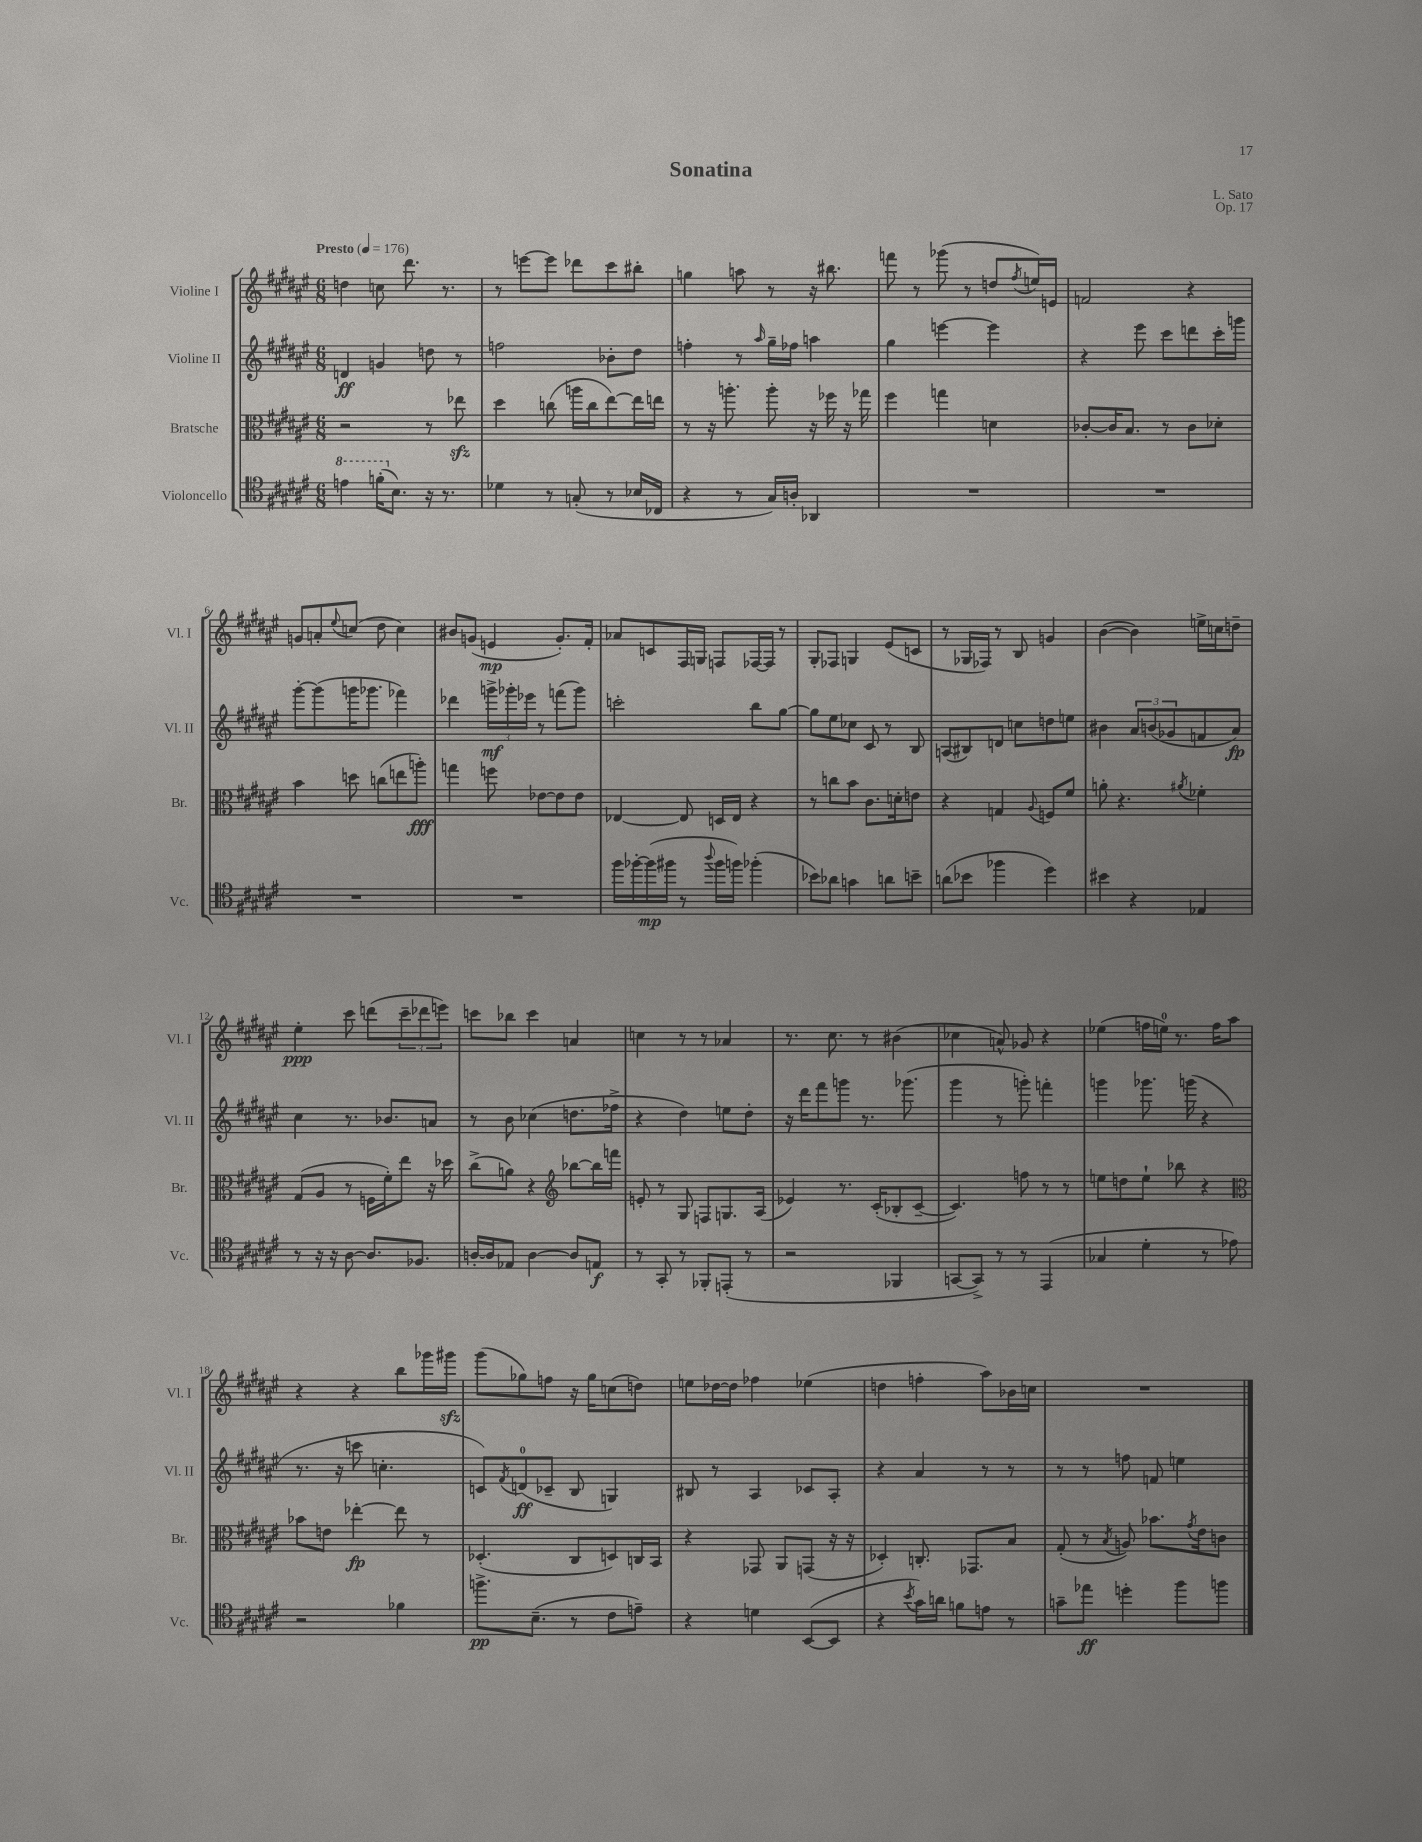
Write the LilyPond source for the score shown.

\header { title = "Sonatina" composer = "L. Sato" opus = "Op. 17" }
<<
\new StaffGroup <<
\new Staff = "s0" \with { instrumentName = "Violine I" shortInstrumentName = "Vl. I" } {
    \clef treble \key fis \major \numericTimeSignature \time 6/8 \tempo "Presto" 4 = 176
    d''4 c''8 dis'''8. r8. |
    r8 e'''8~ e'''8 des'''8 cis'''8 bis''8-. |
    g''4 a''8 r8 r16 bis''8. |
    f'''8 r8 ges'''8( r8 d''8 \acciaccatura { fis''8 } e''16) e'16 |
    f'2 r4 |
    g'8 a'8-. \appoggiatura { eis''8 } c''8( dis''8 c''4) |
    bis'8 g'8( e'4\mp g'8.-.) fis'16-. |
    aes'8 c'8 fis16 g16 f8 fes16~ fes16 r8 |
    gis8-. fes8 g4 eis'8( c'8 |
    r8 ges16 fes16) r8 b8 g'4 |
    b'4~( b'4) e''16-> c''16 d''8-- |
    eis''4-.\ppp cis'''8 d'''8( \tuplet 3/2 { cis'''8-- des'''8 e'''8) } |
    c'''8 bes''8 c'''4 a'4 |
    c''4 r8 r8 aes'4 |
    r8. cis''8. r8 bis'4( |
    ces''4 a'8-^) ges'8 r4 |
    ees''4( f''16 e''16-0) r8. f''16 ais''8 |
    r4 r4 b''8 ges'''16 gis'''16\sfz |
    gis'''8( ges''8) f''8 r16 ges''16 c''8( d''8) |
    e''8 des''16~ des''16 fes''4 ees''4( |
    d''4 f''4-. ais''8) bes'16 c''16 |
    R2. \bar "|." |
}
\new Staff = "s1" \with { instrumentName = "Violine II" shortInstrumentName = "Vl. II" } {
    \clef treble \key fis \major \numericTimeSignature \time 6/8
    d'4\ff g'4 d''8 r8 |
    f''2 bes'8-. dis''8 |
    f''4-. r8 \grace { ais''16 } gis''16-- fes''16 a''4 |
    gis''4 e'''4~ e'''4 |
    r4 eis'''8 cis'''8 d'''8 cis'''16-. g'''16 |
    gis'''8~-. gis'''8( g'''16 ges'''8. fes'''4) |
    des'''4 \tuplet 3/2 { g'''16->\mf ges'''16-. ees'''16 } r8 f'''8( ges'''8) |
    c'''2-. b''8 gis''8~ |
    gis''8 eis''8 ces''8 cis'8 r8 b8 |
    a8( bis8) d'8 c''8 d''8 e''8 |
    bis'4 \tuplet 3/2 { ais'8 b'8( ges'8 } f'8 ais'8\fp) |
    cis''4 r8. bes'8. a'8 |
    r8 b'8 ces''4( d''8. fes''16-> |
    r4 dis''4) e''8 dis''8-. |
    r16 dis'''16 fis'''8 g'''8 r8. ges'''8.( |
    gis'''4 r8 g'''8-.) f'''4-. |
    g'''4 ges'''8. g'''16( r4 |
    r8. r16 c'''8 c''4.-. |
    c'8) \acciaccatura { fis'8 } d'8-0\ff( ces'8-- b8 g4) |
    bis8 r8 ais4 ces'8 ais8-. |
    r4 ais'4 r8 r8 |
    r8 r8 f''8 f'8 e''4 \bar "|." |
}
\new Staff = "s2" \with { instrumentName = "Bratsche" shortInstrumentName = "Br." } {
    \clef alto \key fis \major \numericTimeSignature \time 6/8
    r2 r8 ees''8\sfz |
    dis''4 c''8( a''16 c''16 eis''8~) eis''16 e''16 |
    r8 r16 a''8.-. a''8-. r16 fes''16 r16 ges''16 |
    fis''4 g''4 d'4 |
    ces'8~-. ces'16 b8. r8 ces'8 des'8-. |
    b'4 d''8 c''8( e''8 a''8-.\fff) |
    g''4 f''8 ees'8~ ees'8 ees'8 |
    ees4~ ees8 d16 ees16 r4 |
    r8 c''8 b'8 cis'8. d'16-. e'8 |
    r4 g4 \appoggiatura { ais8 } f8 fis'8 |
    a'8-. r4. \acciaccatura { ais'8 } fes'4-. |
    gis8( ais8 r8 f16 fis'16-.) eis''8 r16 des''16 |
    cis''8->( a'8) r4 \clef treble bes''8~ bes''16 f'''16 |
    e'8-. r8 gis8 f8 g8. ais16( |
    ees'4) r8. cis'16-.( bes8-. cis'8~-- |
    cis'4.) f''8 r8 r8 |
    e''8 d''8 e''8-! bes''8 r4 |
    \clef alto bes'8 e'8 ees''4~-.\fp ees''8 r8 |
    des4.-.( cis8 d8) c16 b,16 |
    r4 ges,8 ais,8 g,8( r16 r16 |
    des4-.) c8.-. ges,8. b8 |
    gis8-.( r8 \acciaccatura { b8 } a8) bes'8. \acciaccatura { gis'8 } eis'16 c'8 \bar "|." |
}
\new Staff = "s3" \with { instrumentName = "Violoncello" shortInstrumentName = "Vc." } {
    \clef tenor \key fis \major \numericTimeSignature \time 6/8
    \ottava #1 e''4 f''16-.( \ottava #0 b8.) r16 r8. |
    des'4 r8 g8-.( r8 bes16 ces16 |
    r4 r8 gis16) a16-. aes,4 |
    R2. |
    R2. |
    R2. |
    R2. |
    fis''16 fes''16~-. fes''16\mp( fis''16 r8 \appoggiatura { ais''8 } fis''16 f''16) fes''4-.( |
    bes'8) aes'8 g'4 a'8 b'8-- |
    a'8( bes'8 fes''4 dis''4) |
    bis'4 r4 ees4 |
    r8 r16 r16 ais8~ ais8. fes8. |
    a16~-. a16 ees8 a4~ a8 e8\f |
    r8 gis,8-. r8 fes,8-. e,8-.( r8 |
    r2 fes,4 |
    g,8~ g,8->) r8 r8 eis,4( |
    ges4 dis'4-. r8 ees'8) |
    r2 fes'4 |
    f''8.->\pp b8.--( r8 cis'8 e'8--) |
    r4 d'4 b,8~( b,8 |
    r4 \acciaccatura { b'8 } gis'16) a'16 f'8 e'8 r8 |
    g'8-- ees''8\ff d''4-. fis''8 f''8 \bar "|." |
}
>>
>>
